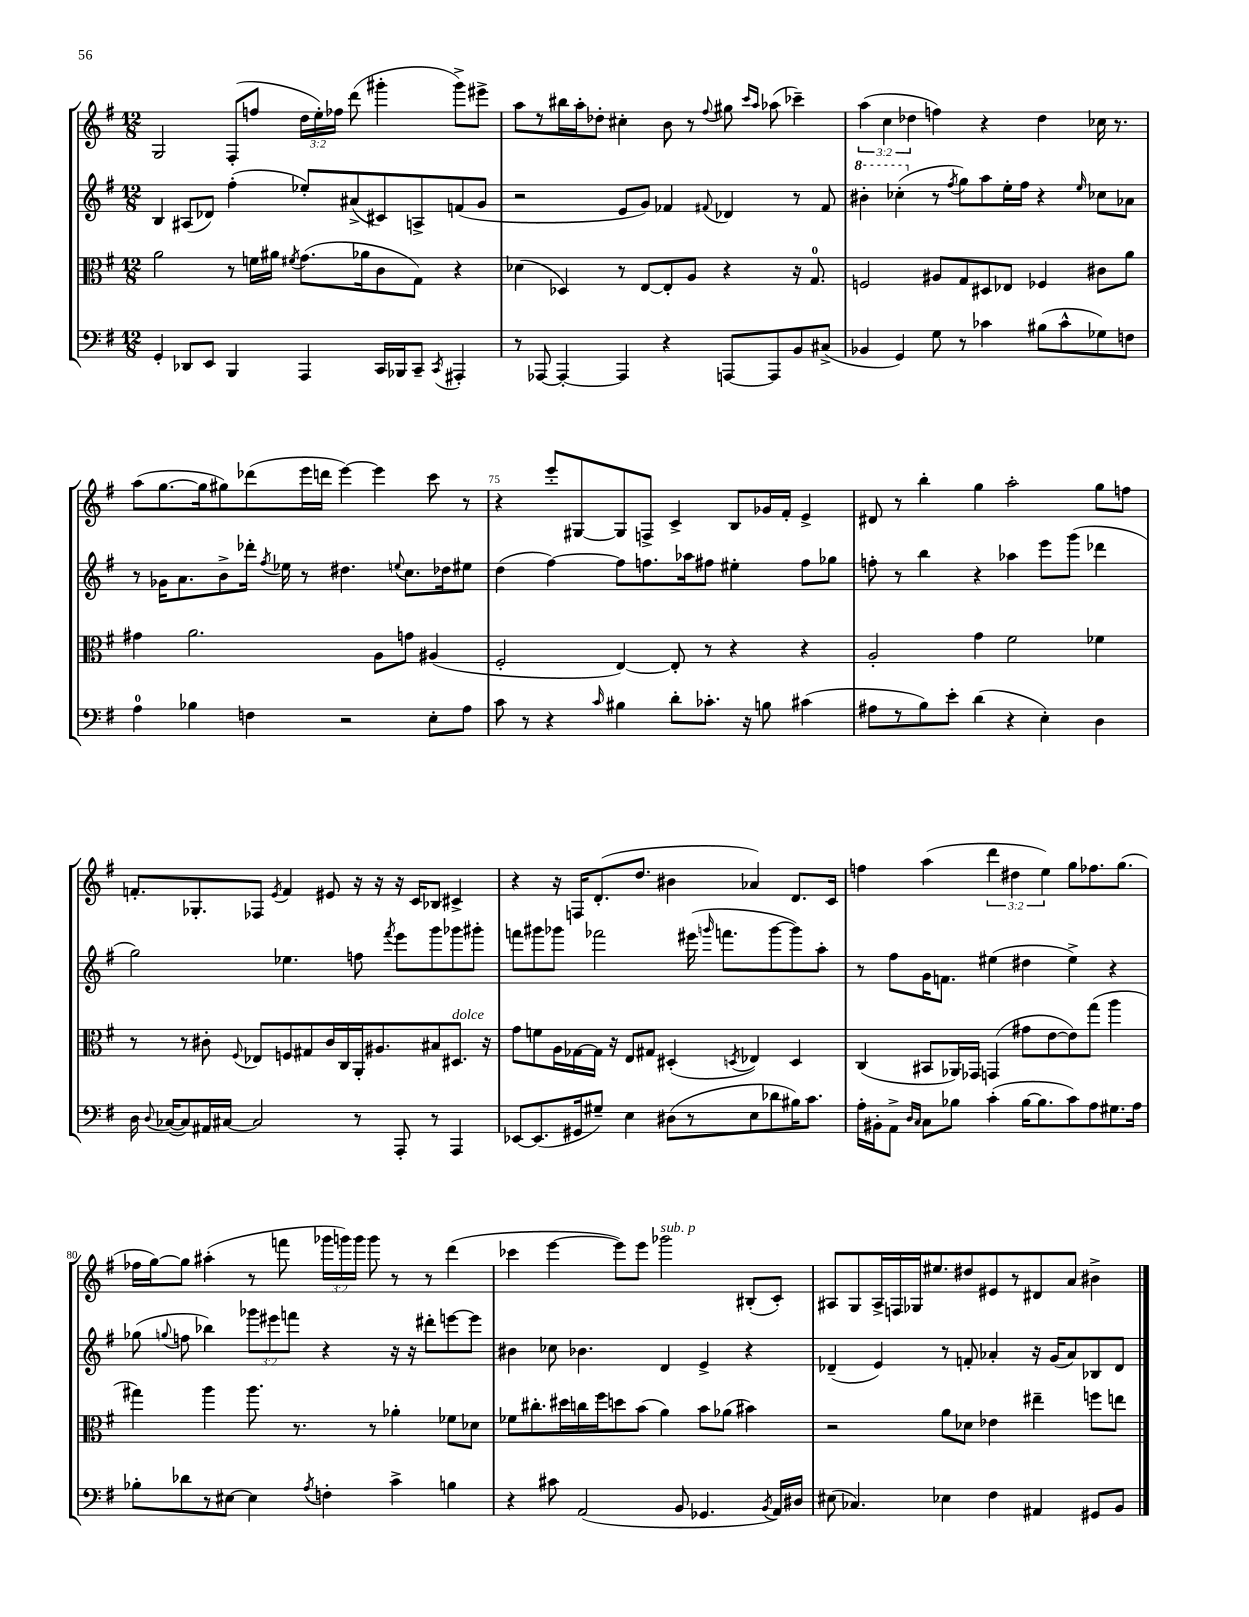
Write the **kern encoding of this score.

**kern	**kern	**kern	**kern
*staff4	*staff3	*staff2	*staff1
*clefF4	*clefC3	*clefG2	*clefG2
*k[f#]	*k[f#]	*k[f#]	*k[f#]
*M12/8	*M12/8	*M12/8	*M12/8
4GG'	2a	4B	2G
8DD-	.	(8A#	.
8EE	.	8d-)	.
4BBB	8r	(4ff#'	(8F#'
.	16f	.	8ff
.	16a#	.	.
.	8qf#	.	.
4AAA	(8.g	8ee-')	24dd
.	.	.	24ee')
.	.	.	24ff-
.	.	(8a#^	(8ddd
.	16a-	.	.
16CC	8c	8c#)	4ggg#'
16BBB-	.	.	.
8CC~	8G)	8A^	.
8qCC	.	.	.
4AAA#'	4r	(8f	8ggg#^)
.	.	8g	8eee#^
=	=	=	=
8r	(4d-	2r	8aa
[8AAA-	.	.	8r
4AAA-'_	4D-)	.	16bb#
.	.	.	16aa'
.	.	.	8dd-'
4AAA-]	8r	8e	4cc#'
.	[8E	8g)	.
4r	8E']	4f-	8b
.	8A	.	8r
.	.	8qqf#	8qqff#
[8AAA	4r	4d-	8gg#
.	.	.	16qqccc
.	.	.	16qqaa
8AAA]	.	.	(8aa-
8BB	16r	8r	4ccc-~)
.	8.G	.	.
(8C#^	.	8f#	.
=	=	=	=
4BB-	2F	4bb#'	(6aa
.	.	.	6cc
4GG)	.	(4ccc-'	.
.	.	.	6dd-
8G	8A#	8r	4ff)
.	.	8qff#	.
8r	8G	8gg)	.
4c-	8D#	8aa	4r
.	8E-	16ee'	.
.	.	16ff#	.
(8B#	4F-	4r	4dd-
8c-^^	.	.	.
.	.	16qqee	.
8G-)	8c#	8cc-	16cc-
.	.	.	8.r
8F	8a	8a-	.
=	=	=	=
4A	4g#	8r	(8aa
.	.	16g-	[8.gg
.	.	8.a	.
4B-	2.a	.	.
.	.	.	16gg]
.	.	8b^	8gg#)
4F	.	16ddd-'	(8ddd-
.	.	8qff#	.
.	.	16ee-	.
.	.	8r	16eee
.	.	.	16ddd
2r	.	4.dd#	[4eee)
.	8A	.	4eee]
.	.	8qqee	.
.	8g	8.cc	.
8E'	(4A#	.	8ccc
.	.	16dd-	.
8A	.	8ee#	8r
=	=	=	=
8c	2F#'	(4dd	4r
8r	.	.	.
4r	.	[4ff#)	8eee'
.	.	.	[8G#
16qqc	.	.	.
4B#	[4E)	8ff#]	8G#]
.	.	8.ff	8F^
8d'	8E']	.	4c^
.	.	16aa-	.
8.c-'	8r	8ff#	.
.	4r	4ee#'	8B
16r	.	.	.
8B	.	.	16g-
.	.	.	16f#'
(4c#	4r	8ff#	4e^
.	.	8gg-	.
=	=	=	=
8A#	2A'	8ff'	8d#
8r	.	8r	8r
8B)	.	4bb	4bb'
8e'	.	.	.
(4d	4g	4r	4gg
4r	2f#	4aa-	2aa'
4E')	.	8eee	.
.	.	(8ggg	.
4D	4f-	4ddd-	8gg
.	.	.	8ff
=	=	=	=
16D	8r	2gg)	8.f'
8qqD	.	.	.
([16C-	.	.	.
8C-])	8r	.	.
.	.	.	8.G-'
16AA#	8c#'	.	.
[16C#	.	.	.
.	8qqF#	.	.
2C#]	8E-	.	8F-
.	.	.	8qe
.	8F	4.ee-	4f
.	8G#	.	.
.	16c#	.	8e#
.	16C	.	.
8r	16AA'	8ff	16r
.	8.A#	.	16r
.	.	8qfff#	.
8AAA'	.	8eee	16r
.	.	.	16c
8r	8B#	8ggg	8B-
4AAA	8.D#	8ggg-	4c#^
.	.	8ggg#'	.
.	16r	.	.
=	=	=	=
[8EE-	8g	8fff	4r
(8.EE-]	8f	8ggg#	.
.	16A	8ggg-	16r
16GG#	[16G-	.	16F
8G#~)	16G-]	2fff-	(8.d'
.	16r	.	.
4E	8E	.	.
.	.	.	8.dd
.	8G#	.	.
(8D#	(4D#'	.	4b#
8r	.	(16eee#	.
.	.	16qqggg	.
.	.	8.fff	.
.	8qD	.	.
8E	4E-)	.	4a-)
8d-	.	[8ggg	.
16B#)	4D	8ggg])	8.d
8.c	.	.	.
.	.	8aa'	.
.	.	.	16c
=	=	=	=
16A'	(4C	8r	4ff
16BB#'	.	.	.
8AA^	.	8ff#	.
16qqD	.	.	.
16qqC	.	.	.
8C	8BB#	16g	(4aa
.	.	8.f	.
8B-	16AA-)	.	.
.	16GG-	.	.
(4c'	(4GG	(4ee#	6ddd
.	.	.	6dd#
[16B-	8g#	4dd#	.
8.B-]	.	.	.
.	.	.	6ee)
.	[8e	.	.
8c)	8e])	4ee#^)	8gg
8A	(8gg	.	8.ff-
8.G#	4aa	4r	.
.	.	.	(8.gg
16A	.	.	.
=	=	=	=
8B-'	4gg#)	(8gg-	16ff-
.	.	.	[16gg)
.	.	8qqgg	.
8d-	.	8ff	8gg]
8r	4aa	4bb-)	(4aa#'
[8E#	.	.	.
4E#]	8.aa	12ggg-	8r
.	.	12eee#	.
.	.	.	8fff
.	.	12fff	.
.	8.r	.	.
8qA	.	.	.
4F'	.	4r	24ggg-
.	.	.	24ggg)
.	.	.	24ggg
.	8r	.	8ggg
4c^	4a-'	16r	8r
.	.	16r	.
.	.	8ddd#'	8r
4B	8f-	[8eee	(4ddd
.	8d-	8eee]	.
=	=	=	=
4r	8f-	4b#	4ccc-
.	8.cc#'	.	.
8c#	.	8cc-	[4eee
.	16dd#	.	.
(2AA	16cc	4.b-	.
.	16ff#	.	.
.	8dd	.	8eee])
.	(8b	.	8eee
.	4a)	4d	2ggg-
8BB	.	.	.
4.GG-	8b	4e^	.
.	(8a-	.	.
.	4b#)	4r	(8B#'
8qBB	.	.	.
16AA)	.	.	8c')
16D#	.	.	.
=	=	=	=
(8E#	2r	(4d-~	8A#
4.C-)	.	.	8G
.	.	4e)	16A#^
.	.	.	16F
.	.	.	16G-
.	.	.	8.ee#
4E-	8a	8r	.
.	8d-	8f'	8dd#
4F#	4e-	4a-'	8e#
.	.	.	8r
4AA#	4ee#~	16r	8d#
.	.	(16g	.
.	.	8a-)	8a
8GG#	8ff	8B-	4b#^
8BB	8ee	8d-	.
==	==	==	==
*-	*-	*-	*-
